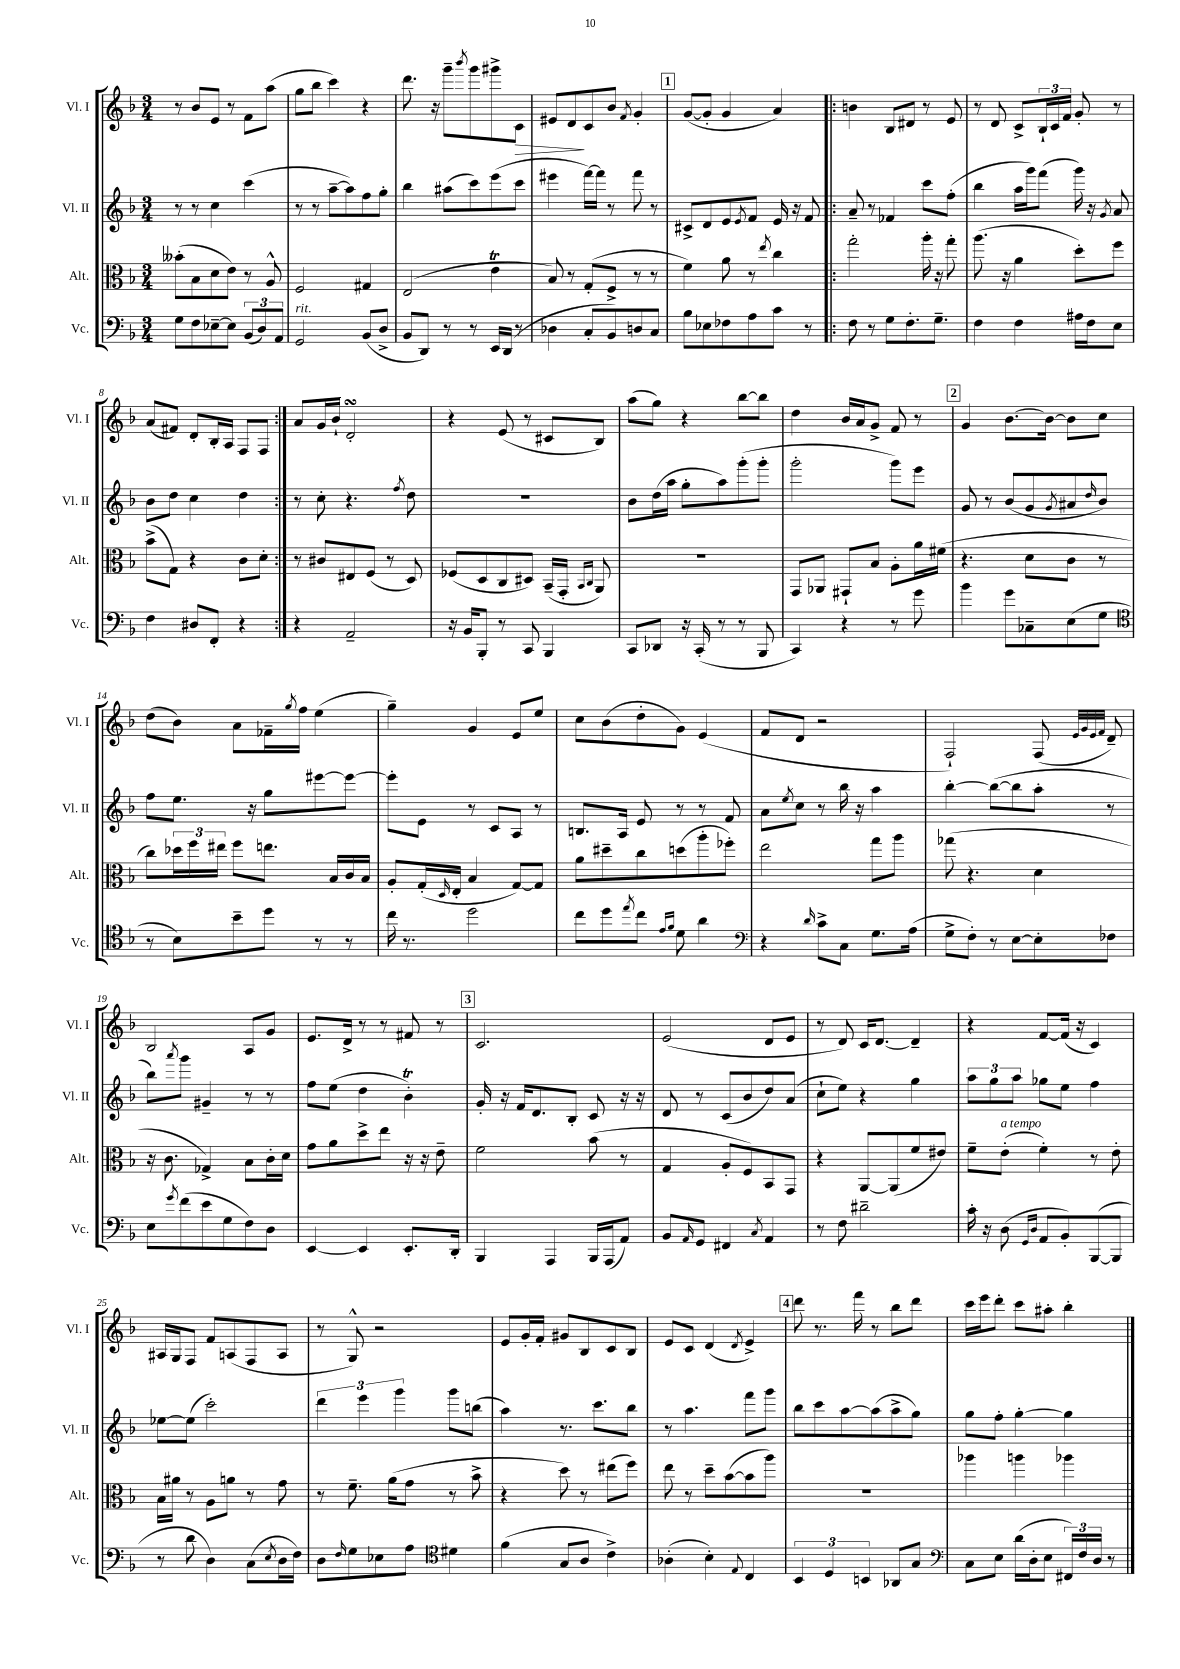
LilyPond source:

<<
\new StaffGroup <<
\new Staff = "s0" \with { instrumentName = "Vl. I" shortInstrumentName = "Vl. I" } {
    \clef treble \key f \major \numericTimeSignature \time 3/4
    r8 bes'8 e'8 r8 f'8 a''8( |
    g''8 bes''8 c'''4) r4 |
    d'''8. r16 g'''8-- \acciaccatura { bes'''8 } g'''8 gis'''8-> c'8\> |
    eis'8 d'8\! c'8 bes'8 \acciaccatura { f'8 } g'4-. |
    \mark \markup { \box "1" } g'8~( g'8-. g'4 a'4) |
    \repeat volta 2 { b'4 bes8 dis'8 r8 e'8 |
    r8 d'8 c'8-> \tuplet 3/2 { bes16-! c'16 f'16 } g'8-. r8 |
    a'8( fis'8) d'8-. bes16-. a16 f8 f8 | }
    a'8 g'16 bes'16-! d'2-.\turn |
    r4 e'8( r8 cis'8 bes8) |
    a''8( g''8) r4 bes''8~ bes''8 |
    d''4 bes'16 a'16 g'8-> f'8 r8 |
    \mark \markup { \box "2" } g'4 bes'8.~ bes'16~ bes'8 c''8 |
    d''8( bes'8) a'8 fes'16-- \acciaccatura { g''8 } f''16 e''4( |
    g''4--) g'4 e'8 e''8 |
    c''8 bes'8( d''8-. g'8) e'4( |
    f'8 d'8 r2 |
    f2-!) f8( \grace { e'32 g'32 e'32 f'32 } d'8--) |
    bes2 a8 g'8 |
    e'8. d'16-> r8 r8 fis'8 r8 |
    \mark \markup { \box "3" } c'2. |
    e'2( d'8 e'8 |
    r8 d'8) c'16 d'8.~ d'4-- |
    r4 f'8~ f'16( r16 c'4) |
    ais16 g16 f8 f'8 a8( f8 a8 |
    r8 g8-^) r2 |
    e'8 g'16-. f'16-. gis'8 bes8 c'8 bes8 |
    e'8 c'8 d'4( \acciaccatura { d'8 } e'4->) |
    \mark \markup { \box "4" } d'''8 r8. f'''16 r8 bes''8 d'''8 |
    c'''16 e'''16 d'''8-. c'''8 ais''8-. bes''4-. \bar "|." |
}
\new Staff = "s1" \with { instrumentName = "Vl. II" shortInstrumentName = "Vl. II" } {
    \clef treble \key f \major \numericTimeSignature \time 3/4
    r8 r8 c''4 c'''4( |
    r8 r8 a''8~-- a''8) f''8 g''8-. |
    bes''4 ais''8( c'''8) e'''8( c'''8 |
    eis'''4 f'''16~) f'''16 r8 f'''8 r8 |
    \mark \markup { \box "1" } cis'8-> d'8 e'8 \acciaccatura { e'8 } f'8 e'16 r16 f'8 |
    \repeat volta 2 { a'8-- r8 fes'4 c'''8 f''8-.( |
    bes''4 a''16 g'''16) f'''8( g'''16) r16 \acciaccatura { g'8 } a'8 |
    bes'8 d''8 c''4 d''4 | }
    r8 c''8-. r4. \acciaccatura { f''8 } d''8 |
    R2. |
    bes'8 d''16( a''16 g''8-. a''8) g'''8-.( g'''8-. |
    g'''2-. g'''8) e'''8 |
    \mark \markup { \box "2" } g'8 r8 bes'8( g'8 \acciaccatura { g'8 } ais'8 \grace { d''16 } bes'8) |
    f''8 e''8. r16 g''8 eis'''8~ eis'''8~ |
    eis'''8-. e'8 r8 c'8 a8 r8 |
    b8. a16 e'8 r8 r8 f'8 |
    a'8 \acciaccatura { e''8 } c''8 r8 bes''16 r16 a''4 |
    bes''4~-. bes''8~( bes''8 a''8-. r8 |
    bes''8) \acciaccatura { a'''8 } g'''8 gis'4-- r8 r8 |
    f''8 e''8( d''4 bes'4-.\trill) |
    \mark \markup { \box "3" } g'16-. r16 f'16 d'8. bes8-. c'8 r16 r16 |
    d'8 r8 c'8( bes'8 d''8) a'8( |
    c''8-! e''8) r4 g''4 |
    \tuplet 3/2 { a''8 g''8 a''8 } ges''8 e''8 f''4 |
    ees''8~ ees''8( c'''2-.) |
    \tuplet 3/2 { d'''4 e'''4 g'''4 } g'''8 b''8( |
    a''4) r8. c'''8. bes''8 |
    r8 a''4. f'''8 g'''8 |
    \mark \markup { \box "4" } bes''8 c'''8 a''8~ a''8( a''8-> g''8) |
    g''8 f''8-. g''4~-. g''4 \bar "|." |
}
\new Staff = "s2" \with { instrumentName = "Alt." shortInstrumentName = "Alt." } {
    \clef alto \key f \major \numericTimeSignature \time 3/4
    beses'8-.( bes8 d'8 e'8) r8 a8-^ |
    f2 gis4 |
    e2( e'4\trill |
    bes8) r8 g8-.( f8-> r8 r8 |
    \mark \markup { \box "1" } f'4) a'8 r8 \acciaccatura { e''8 } c''4 |
    \repeat volta 2 { g''2-. a''16-. r16 g''8-. |
    a''8.( r16 a'4 d''8-.) f''8 |
    bes'8->( g8) r4 c'8 d'8-. | }
    r8 cis'8 eis8 f8( r8 d8) |
    fes8( d8 c8 dis8) bes,16--( g,16-. \grace { bes,16 c16 } a,8) |
    R2. |
    g,8 aes,8 gis,8-! bes8 a8-. a'16 fis'16( |
    \mark \markup { \box "2" } r4. d'8 c'8 r8 |
    c''8) \tuplet 3/2 { des''16 f''16 eis''16 } f''8 e''8. bes16 c'16 bes16 |
    a8-. g16-.( \grace { d16 } e16-. bes4 g8~) g8 |
    a'8 dis''8-- c''8 d''8( a''8-. fes''8-.) |
    e''2 g''8 a''8 |
    ges''8( r4. d'4 |
    r16 c'8. ges4->) bes8 c'16-. d'16 |
    g'8 a'8 d''8-> e''8 r16 r16 e'8-- |
    \mark \markup { \box "3" } f'2 bes'8( r8 |
    g4 a8-. f8) bes,8 g,8 |
    r4 a,8~ a,8( f'8 eis'8) |
    f'8-- e'8-.^\markup { \italic "a tempo" }( f'4-.) r8 e'8-. |
    bes16 ais'16 r8 a8 a'8 r8 g'8 |
    r8 f'8.-- a'16( g'8 r8 bes'8-> |
    r4 d''8) r8 eis''8( f''8) |
    e''8 r8 d''8-- bes'8~( bes'8 a''8) |
    \mark \markup { \box "4" } R2. |
    aes''4 a''4 aes''4 \bar "|." |
}
\new Staff = "s3" \with { instrumentName = "Vc." shortInstrumentName = "Vc." } {
    \clef bass \key f \major \numericTimeSignature \time 3/4
    g8 f8 ees8~-- ees8 \tuplet 3/2 { bes,8( d8) a,8 } |
    g,2^\markup { \italic "rit." } bes,8( d8-> |
    bes,8 d,8) r8 r8 e,16 d,16( r8 |
    des4 c8-. bes,8) d8 c8 |
    \mark \markup { \box "1" } bes8 ees8 fes8 a8 c'8 r8 |
    \repeat volta 2 { f8 r8 g8 f8.-. g8.-- |
    f4 f4 ais16 f16 e8 |
    f4 dis8 f,8-. r4 | }
    r4 a,2-- |
    r16 bes,16 bes,,8-. r8 c,8 bes,,4 |
    c,8 des,8 r16 c,16-.( r8 r8 bes,,8 |
    c,4) r4 r8 g'8 |
    \mark \markup { \box "2" } bes'4 g'8 ces8-- e8( g8 |
    \clef tenor r8 bes8) bes'8-- d''8 r8 r8 |
    c''16 r8. d''2 |
    c''8 d''8 \acciaccatura { e''8 } c''8 \grace { e'16 f'16 } d'8 a'4 |
    \clef bass r4 \grace { d'16 } c'8-> c8 g8. a16( |
    g8-> f8-.) r8 e8~ e8-. fes8 |
    e8 \acciaccatura { g'8 } f'8( e'8 g8 f8) d8 |
    e,4~ e,4 e,8.-. d,16-. |
    \mark \markup { \box "3" } bes,,4 a,,4 bes,,16 a,,16( a,8) |
    bes,8 \grace { a,16 } g,8 fis,4 \acciaccatura { c8 } a,4 |
    r8 f8 dis'2-- |
    c'16-. r16 d8( \grace { g,16 d16 } a,8 bes,8-.) bes,,8~( bes,,8 |
    r8 d'8 d4) c8( \acciaccatura { e8 } d16 f16) |
    d8 \grace { f16 } g8 ees8 a8 \clef tenor dis'4 |
    f'4( g8 a8 c'4->) |
    aes4-.( bes4-.) \appoggiatura { e8 } c4 |
    \mark \markup { \box "4" } \tuplet 3/2 { bes,4 d4 b,4 } aes,8 g8 |
    \clef bass c8 e8 d'16( d16-. e8 \tuplet 3/2 { fis,16) f16 d16 } r8 \bar "|." |
}
>>
>>
